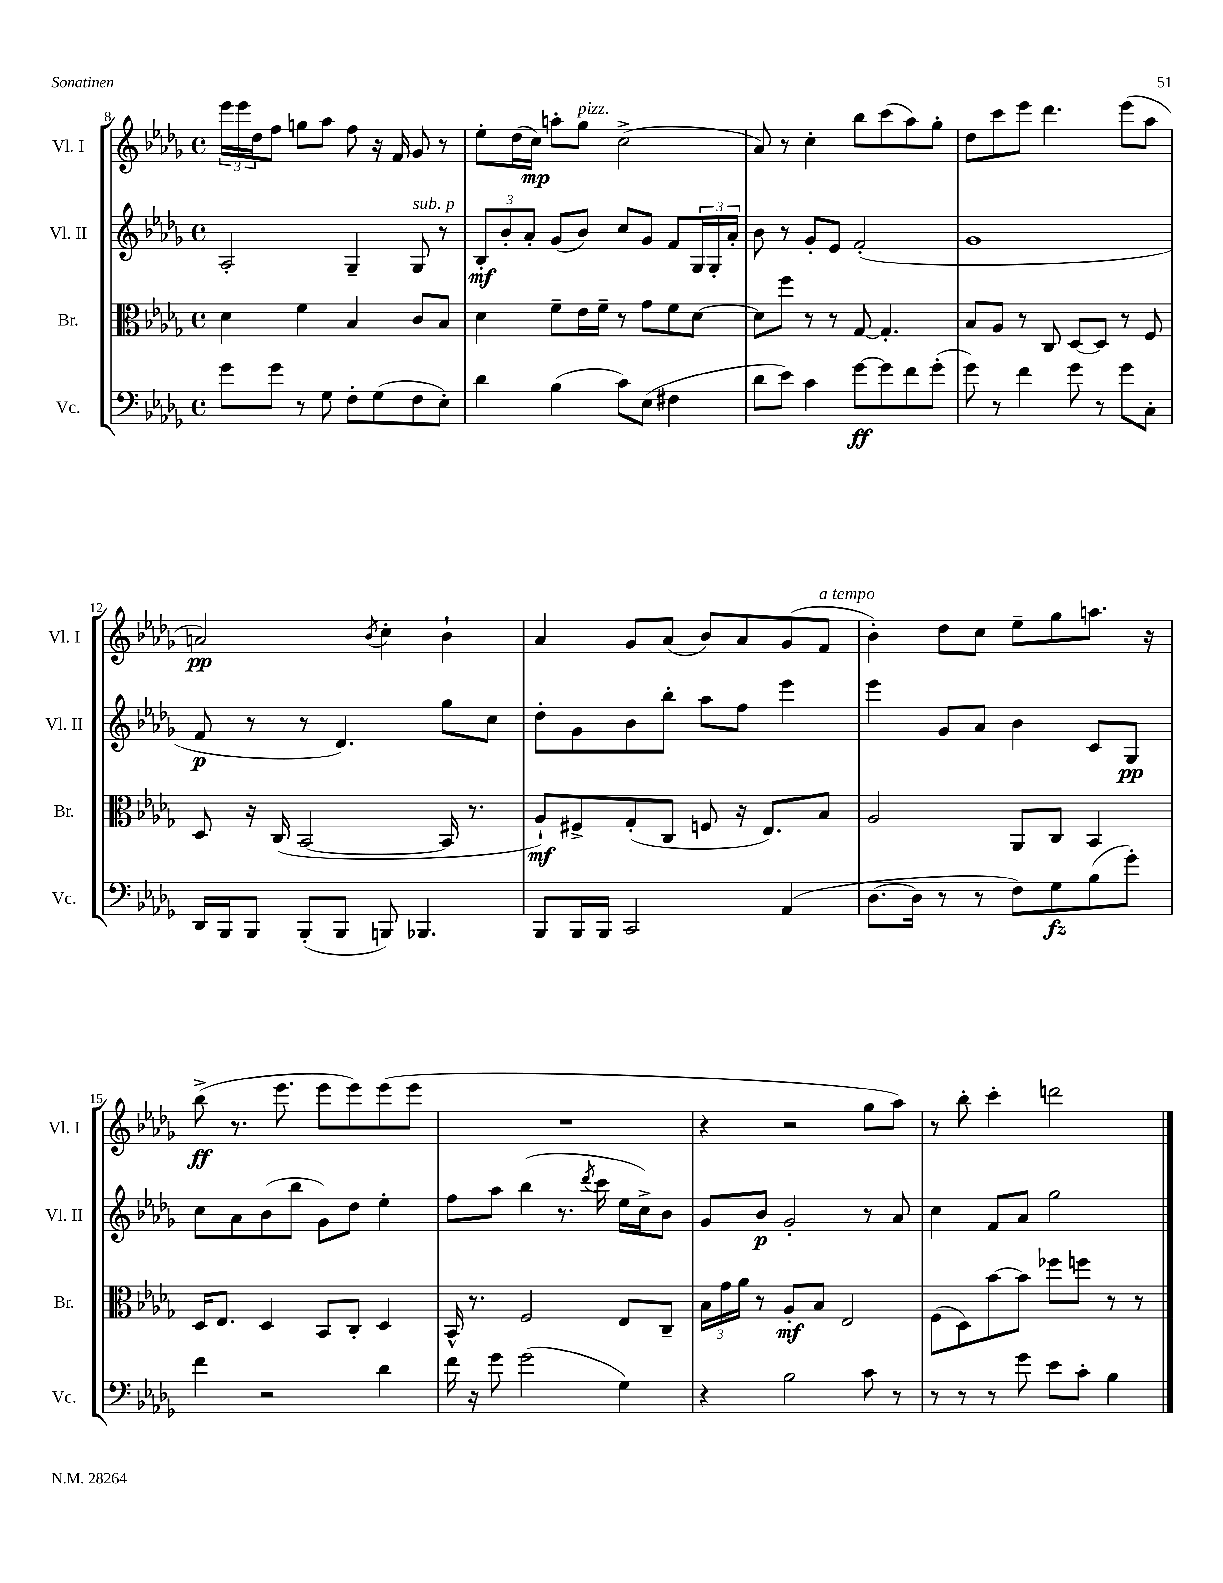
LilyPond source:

<<
\new StaffGroup <<
\new Staff = "s0" \with { instrumentName = "Vl. I" shortInstrumentName = "Vl. I" } {
    \clef treble \key des \major \defaultTimeSignature \time 4/4
    \tuplet 3/2 { ees'''16 ees'''16 des''16 } f''8 g''8 aes''8 f''8 r16 f'16 ges'8 r8 |
    ees''8-. des''16( c''16\mp) a''8-. ges''8^\markup { \italic "pizz." } c''2->( |
    aes'8) r8 c''4-. bes''8 c'''8( aes''8) ges''8-. |
    des''8 c'''8 ees'''8 des'''4. ees'''8( aes''8 |
    a'2\pp) \acciaccatura { bes'8 } c''4-. bes'4-! |
    aes'4 ges'8 aes'8( bes'8) aes'8 ges'8( f'8^\markup { \italic "a tempo" } |
    bes'4-.) des''8 c''8 ees''8-- ges''8 a''8. r16 |
    bes''8->\ff( r8. ees'''8. ees'''8 ees'''8) ees'''8( ees'''8 |
    R1 |
    r4 r2 ges''8 aes''8) |
    r8 bes''8-. c'''4-. d'''2 \bar "|." |
}
\new Staff = "s1" \with { instrumentName = "Vl. II" shortInstrumentName = "Vl. II" } {
    \clef treble \key des \major \defaultTimeSignature \time 4/4
    aes2-. ges4-- ges8^\markup { \italic "sub. p" } r8 |
    \tuplet 3/2 { bes8-.\mf bes'8-. aes'8-. } ges'8( bes'8) c''8 ges'8 f'8 \tuplet 3/2 { ges16 ges16-. aes'16-. } |
    bes'8 r8 ges'8-. ees'8 f'2-.( |
    ges'1 |
    f'8\p r8 r8 des'4.) ges''8 c''8 |
    des''8-. ges'8 bes'8 bes''8-. aes''8 f''8 ees'''4 |
    ees'''4 ges'8 aes'8 bes'4 c'8 ges8\pp |
    c''8 aes'8 bes'8( bes''8 ges'8) des''8 ees''4-. |
    f''8 aes''8 bes''4( r8. \acciaccatura { des'''8 } c'''16 ees''16 c''16->) bes'8 |
    ges'8 bes'8\p ges'2-. r8 aes'8 |
    c''4 f'8 aes'8 ges''2 \bar "|." |
}
\new Staff = "s2" \with { instrumentName = "Br." shortInstrumentName = "Br." } {
    \clef alto \key des \major \defaultTimeSignature \time 4/4
    des'4 f'4 bes4 c'8 bes8 |
    des'4 f'8-- ees'16 f'16-- r8 ges'8 f'8 des'8~ |
    des'8 f''8 r8 r8 ges8~ ges4.-. |
    bes8 aes8 r8 c8 des8~ des8 r8 f8 |
    des8 r16 c16( bes,2~ bes,16 r8. |
    aes8-!\mf) fis8-> ges8-.( c8 f8 r16 ees8.) bes8 |
    aes2 aes,8 c8 bes,4 |
    des16 ees8. des4 bes,8 c8-. des4 |
    bes,16-^ r8. f2 ees8 c8-- |
    \tuplet 3/2 { bes16 ges'16 aes'16 } r8 aes8-.\mf bes8 ees2 |
    f8( des8) bes'8~ bes'8 fes''8 f''8 r8 r8 \bar "|." |
}
\new Staff = "s3" \with { instrumentName = "Vc." shortInstrumentName = "Vc." } {
    \clef bass \key des \major \defaultTimeSignature \time 4/4
    ges'8 ges'8 r8 ges8 f8-. ges8( f8 ees8-.) |
    des'4 bes4( c'8) ees8( fis4 |
    des'8 ees'8) c'4 ges'8~\ff ges'8 f'8 ges'8-.( |
    ges'8) r8 f'4 ges'8 r8 ges'8 c8-. |
    des,16 bes,,16 bes,,8 bes,,8-.( bes,,8 b,,8) bes,,4. |
    bes,,8 bes,,16 bes,,16 c,2 aes,4( |
    des8.~ des16 r8 r8 f8) ges8\fz bes8( ges'8-.) |
    f'4 r2 des'4 |
    f'16 r16 ges'8 ges'2( ges4) |
    r4 bes2 c'8 r8 |
    r8 r8 r8 ges'8 ees'8 c'8-. bes4 \bar "|." |
}
>>
>>
\layout { \context { \Score currentBarNumber = #8 } }
